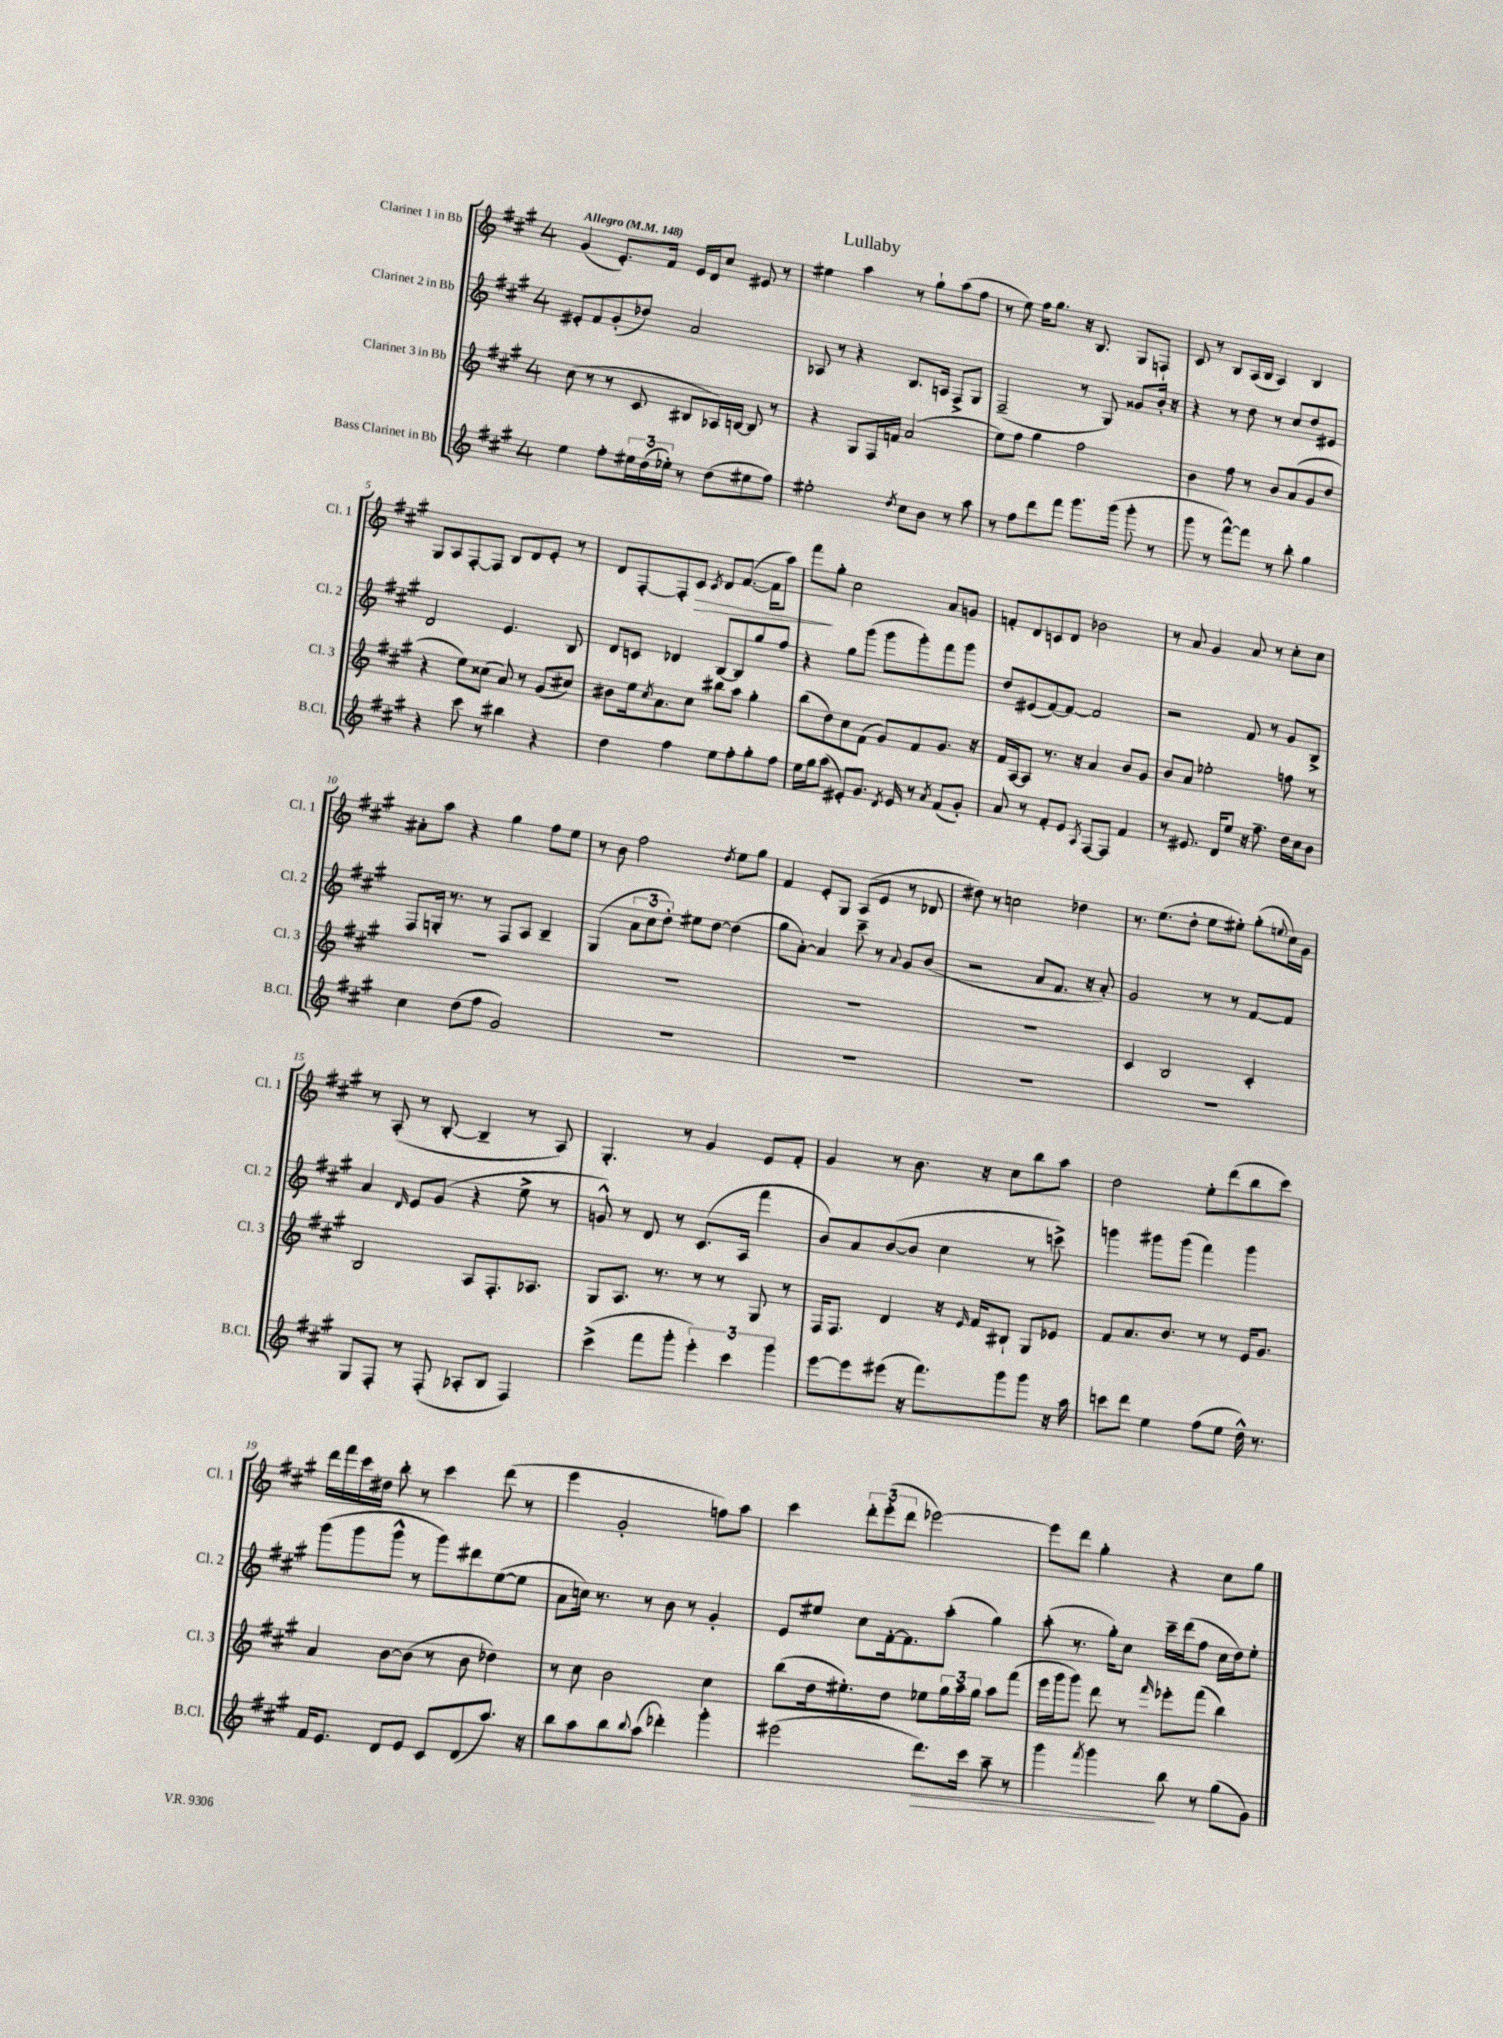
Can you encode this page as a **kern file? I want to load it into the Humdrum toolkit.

**kern	**dynam	**kern	**kern	**kern	**dynam
*part4	*part4	*part3	*part2	*part1	*part1
*staff4	*staff4	*staff3	*staff2	*staff1	*staff1
*I"Bass Clarinet in Bb	*	*I"Clarinet 3 in Bb	*I"Clarinet 2 in Bb	*I"Clarinet 1 in Bb	*
*I'B.Cl.	*	*I'Cl. 3	*I'Cl. 2	*I'Cl. 1	*
*clefG2	*	*clefG2	*clefG2	*clefG2	*
*k[f#c#g#]	*	*k[f#c#g#]	*k[f#c#g#]	*k[f#c#g#]	*
*M4/4	*	*M4/4	*M4/4	*M4/4	*
*MM148	*	*MM148	*MM148	*MM148	*
=1	=1	=1	=1	=1	=1
!	!	!	!	!LO:TX:a:B:t=Allegro	!
4ee\	.	(8cc#\	8e#X'/L	(4g#/	.
.	.	8r	8f#/	.	.
8ff#'\L	.	8r	(8g#'/	8.e'/L)	.
24ee#X\L	.	8c#/	8dd-X/J)	.	.
(24dd\	.	.	.	.	.
.	.	.	.	16f#/Jk	.
24ee-X'\JJ)	.	.	.	.	.
8r	.	8B#X/L	2a/	16e/LL	.
.	.	.	.	16d/J	.
(8dd\L	.	16A-X/L)	.	8cc#/J	.
.	.	[16Bn/JJ	.	.	.
8ee#X\	.	8B/]	.	8e#X/	.
8ff#\J)	.	8r	.	8r	.
=2	=2	=2	=2	=2	=2
2ee#X'\	.	4r	8A-X/	4ee#X\	.
.	.	.	8r	.	.
.	.	8G#/L	4r	4aa\	.
.	.	16F#/L	.	.	.
.	.	16fn/JJ	.	.	.
8qdd/	.	.	.	.	.
8cc#\L	.	(2a/	8.B/L	8r	.
8b\J	.	.	.	8gg#`\L	.
.	.	.	16An/Jk	.	.
8r	.	.	8F#^/L	(8aa\	.
8aa\	.	.	8G#/J	8ff#\J	.
=3	=3	=3	=3	=3	=3
8r	.	8ee\L)	(2F#~/	8r	.
8ff#\L	.	8ff#\J	.	8ee\)	.
8ddd\	.	4gg#\	.	16ff#\KL	.
.	.	.	.	8.gg#\J	.
8fff#\J	.	.	.	.	.
8.ggg#\L	.	2ff#\	8r	16r	.
.	.	.	.	8.B/	.
.	.	.	8G#/)	.	.
(16ggg#\Jk	.	.	.	.	.
8ggg#'\	.	.	8g##X/L	8G#/L	.
8r	.	.	16b'/Jk	8Fn`/J	.
.	.	.	16r	.	.
=4	=4	=4	=4	=4	=4
8ggg#\	.	4b\	4r	8c#/	.
8r	.	.	.	8r	.
[8fff#^^\L)	.	8ff#\	8r	8B/L	.
8fff#\J]	.	8r	8dd\	(16A/L	.
.	.	.	.	16B/JJ	.
8r	.	8b/L	8r	4A/)	.
8bb'\	.	(8a/	8cc#/L	.	.
4gg#\	.	8g#/	8dd/	4B/	.
.	.	8dd/J	8e#X/J	.	.
!!LO:LB:g=z
=5	=5	=5	=5	=5	=5
4r	.	4r	2d/	8G#/L	.
.	.	.	.	8A/	.
8ccc#\	.	8ee\L)	.	[8F#'/	.
8r	.	(8cc##X\J	.	8F#/J]	.
4bb#X\	.	8a/)	4.e/	8B/L	.
.	.	8r	.	8d/	.
4r	.	(8g#/L	.	8e'/J	.
.	.	8cc#X/J)	8B/	8r	.
=6	=6	=6	=6	=6	=6
4dd\	.	8b#X\L	8d/L	8d/L	.
.	.	16ee\k	8cn/J	[8F#'/	.
.	.	8qcc#/	.	.	.
.	.	8.a\	.	.	.
4ff#\	.	.	4d-X/	8F#'/]	.
!	!	!	!	!	!LO:HP:b
.	.	8cc#\J	.	8c#/J	>
.	.	.	.	8qc#/	.
8ee\L	.	8bb#X\L	[8B/L	8d/L	.
8ff#'\	.	8aa\J	8B/]	([8.f#/J	.
8gg#'\	.	4gg#'\	8gg#/	.	.
.	.	.	.	16f#\KL]	.
8ff#\J	.	.	8ff#/J	8aa\J)	.
=7	=7	=7	=7	=7	=7
16ee\LL	.	(8bb\L	4r	8fff#\L	.
16gg#\J	.	.	.	.	.
(8aa\J	.	8dd\)	.	8gg#'\J	]
8e#X'/L)	.	8cc#\	8gg#\L	2cc#\	.
8.g#/J	.	(8f#\J	(8ggg#\J	.	.
.	.	8g#/L)	8ggg#\L	.	.
8qd/	.	.	.	.	.
16e#/	.	.	.	.	.
8r	.	8f#/	8ggg#'\)	.	.
8qa/	.	.	.	.	.
(8f#/L	.	8.g#/J	8fff#\	8a/L	.
8g#'/J)	.	.	8ggg#\J	8gn/J	.
.	.	16r	.	.	.
=8	=8	=8	=8	=8	=8
8a/	.	16f#/LL	8dd/L	8fn'/L	.
.	.	[16A/J	.	.	.
8r	.	8A/J]	(8e#X/	8d/	.
8f#'/L	.	8.r	[8f#/)	8cn/	.
8e/J	.	.	8f#/J_	8d/J	.
.	.	16r	.	.	.
8qA/	.	.	.	.	.
[8F#/L	.	4a/	2f#/]	2b-X\	.
8F#/J]	.	.	.	.	.
4f#/	.	8b/L	.	.	.
.	.	8g#/J	.	.	.
=9	=9	=9	=9	=9	=9
8r	.	8b/L	2r	8r	.
8.e#X/	.	8a/J	.	8a/	.
.	.	2ee-X'\	.	4g#/	.
16d/KL	.	.	.	.	.
8ee/J	.	.	.	.	.
16r	.	.	8f#/	8a/	.
8.ff#~\	.	.	.	.	.
.	.	.	8r	8r	.
16dd\LL	.	8ffn\	8g#/L	8cc#'\L	.
16cc#\J	.	.	.	.	.
8b\J	.	8r	8B^/J	8cc#\J	.
!!LO:LB:g=z
=10	=10	=10	=10	=10	=10
4cc#\	.	1r	8F#/L	8a#X'\L	.
.	.	.	16Gn'/Jk	8aa\J	.
.	.	.	8.r	.	.
(8dd\L	.	.	.	4r	.
8ff#\J	.	.	8r	.	.
2g#/)	.	.	8F#/L	4gg#\	.
.	.	.	8A/J	.	.
.	.	.	4B~/	8ff#\L	.
.	.	.	.	8ee\J	.
=11	=11	=11	=11	=11	=11
1r	.	1r	(4G#/	8r	.
.	.	.	.	8b\	.
.	.	.	12a\L	2ff#\	.
.	.	.	12cc#\	.	.
.	.	.	12dd'\J)	.	.
.	.	.	8ee#X\L	.	.
.	.	.	[8dd\J	.	.
.	.	.	.	8qdd/	.
.	.	.	(4dd\]	8ee\L	.
.	.	.	.	8gg#\J	.
=12	=12	=12	=12	=12	=12
1r	.	1r	8gg#\L	4f#/	.
.	.	.	[8a'\J)	.	.
.	.	.	4a/]	8e'/L	.
.	.	.	.	8G#/J	.
.	.	.	8ccc#~\	(8A/L	.
.	.	.	8r	8e/J	.
.	.	.	8qqa/	.	.
.	.	.	8g#/L	8r	.
.	.	.	(8b/J	8d-X/	.
=13	=13	=13	=13	=13	=13
1r	.	1r	2r	8dd#X\)	.
.	.	.	.	8r	.
.	.	.	.	2ccn\	.
.	.	.	8a/L	.	.
.	.	.	8.f#/J	.	.
.	.	.	.	4dd-X\	.
.	.	.	16r	.	.
.	.	.	8a'/)	.	.
=14	=14	=14	=14	=14	=14
1r	.	4c#/	2g#/	8.r	.
.	.	.	.	(8.ee\L	.
.	.	2B/	.	.	.
.	.	.	.	8dd'\J	.
.	.	.	8r	8ee\L	.
.	.	.	8r	8ee#X'\J)	.
.	.	4c#'/	[8f#/L	(8gg#'\L	.
.	.	.	.	8qqeen/	.
.	.	.	8f#/J]	16cc#\L)	.
.	.	.	.	16g#\JJ	.
!!LO:LB:g=z
=15	=15	=15	=15	=15	=15
8G#/L	.	2B/	4a/	8r	.
8F#'/J	.	.	.	(8A'/	.
.	.	.	16qqd/	.	.
8r	.	.	8e/L	8r	.
(8F#'/	.	.	(8g#/J	[8B'/	.
8A-X'/L	.	8A/L	4r	4B~/]	.
8B/J	.	8.F#'/	.	.	.
4F#/)	.	.	8ee^\	8r	.
.	.	8.A-X/J	.	.	.
.	.	.	8r	8A/)	.
=16	=16	=16	=16	=16	=16
(4ccc#^\	.	8G#/L	8gn^^/)	4.G#'/	.
.	.	8.A/J	8r	.	.
8fff#\L	.	.	8d/	.	.
.	.	8.r	.	.	.
8ggg#'\J	.	.	8r	8r	.
6eee'\)	.	8r	(8.c#/L	4g#/	.
.	.	8r	.	.	.
6ccc#\	.	.	.	.	.
.	.	.	16A/Jk	.	.
.	.	8G#/	4fff#\	8e/L	.
6ggg#\	.	.	.	.	.
.	.	8r	.	8f#'/J	.
=17	=17	=17	=17	=17	=17
[8eee\L	.	16F#/KL	8b/L)	4g#/	.
.	.	8.F#/J	.	.	.
8eee\]	.	.	8a/	.	.
(8eee#X\J	.	4d/	([8b/	8r	.
16r	.	.	8b/J]	8.b\	.
8.fff#\L)	.	.	.	.	.
.	.	16r	4cc#\	.	.
.	.	16qqe/	.	.	.
.	.	16f#/KL	.	16r	.
8ggg#\	.	8B#X`/J	.	8cc#\L	.
8ggg#\J	.	8G#/L	8r	8bb\	.
16r	.	8e-X/J	8cccn^\)	8aa\J	.
16aa\	.	.	.	.	.
=18	=18	=18	=18	=18	=18
8cccn\L	.	8f#/L	4gggn\	2dd\	.
8ddd\J	.	8.a/	.	.	.
4ee\	.	.	8ggg#X\L	.	.
.	.	8.b/J	.	.	.
.	.	.	(8ggg#\J	.	.
(8ff#\L	.	8r	4fff#\)	8ee'\L	.
8ee\J	.	8r	.	(8ddd\	.
16dd^^\)	.	16e/KL	4ggg#\	8bb\	.
8.r	.	8.g#/J	.	.	.
.	.	.	.	8ccc#\J)	.
!!LO:LB:g=z
=19	=19	=19	=19	=19	=19
16f#/KL	.	4a/	(8ggg#\L	16ddd\LL	.
8.e/J	.	.	.	16fff#\	.
.	.	.	8ggg#\	16ccc#\	.
.	.	.	.	16dd#X\JJ	.
8d/L	.	[8b\L	8ggg#^^\J	8bb'\	.
8e/J	.	(8b\J]	8r	8r	.
8c#/L	.	8r	8ggg#\L)	4ccc#\	.
(8d/	.	8b\	8ddd#X\	.	.
8.aa/J)	.	4dd-X\)	([8ee\	(8ddd\	.
.	.	.	8ee\J]	8r	.
16r	.	.	.	.	.
=20	=20	=20	=20	=20	=20
8bb\L	.	8r	8a\L	4eee\	.
8aa\	.	8cc#\	16ccn\Jk)	.	.
.	.	.	8.r	.	.
8bb\	.	2b\	.	2g#'/	.
8qqbb/	.	.	.	.	.
(8aa\J	.	.	8r	.	.
4ddd-X'\)	.	.	8b\	.	.
.	.	.	8r	.	.
4ggg#'\	.	4cc#\	4g#'/	8ffn\L)	.
.	.	.	.	8aa\J	.
=21	=21	=21	=21	=21	=21
(2eee#X\	.	(8bb\L	8e/L	4ccc#\	.
.	.	16dd\k	8ee#X/J	.	.
.	.	8.ee#X'\)	.	.	.
.	.	.	8cc#\L	12ddd'\L	.
.	.	.	.	(12eee'\	.
.	.	8dd\J	[16f#'\k	.	.
.	.	.	.	12ddd\J	.
.	.	.	8.f#\]	.	.
!	!LO:HP:b	!	!	!	!
8.ddd\L)	>	8ee-X\L	.	[2eee-X\)	.
.	.	24gg#\L	(8aa'\J	.	.
.	.	24aa\	.	.	.
16ccc#\Jk	.	.	.	.	.
.	.	24gg#\JJ	.	.	.
8aa~\	.	8aa\L	4gg#\)	.	.
8r	.	(8fff#\J	.	.	.
=22	=22	=22	=22	=22	=22
4ggg#\	.	16eee\LL	(8aa'\	8eee-\L]	.
.	.	16ggg#\J	.	.	.
.	.	8ggg#\J)	8.r	8ddd\J	.
8qfff#/	.	.	.	.	.
4ggg#\	.	8ddd\	.	4gg#'\	.
.	.	.	16gg#'\KL)	.	.
.	.	8r	8cc#\J	.	.
.	.	16qqfff#/	.	.	.
8bb\	]	8eee-X'\L	16ccc#~\LL	4r	.
.	.	.	(16ddd\J	.	.
8r	.	(8fff#\J	8ff#\J	.	.
(8gg#\L	.	4bb\)	16cc#\LL	8cc#\L	.
.	.	.	16dd\J)	.	.
8g#\J)	.	.	8ee'\J	8gg#\J	.
==	==	==	==	==	==
*-	*-	*-	*-	*-	*-
